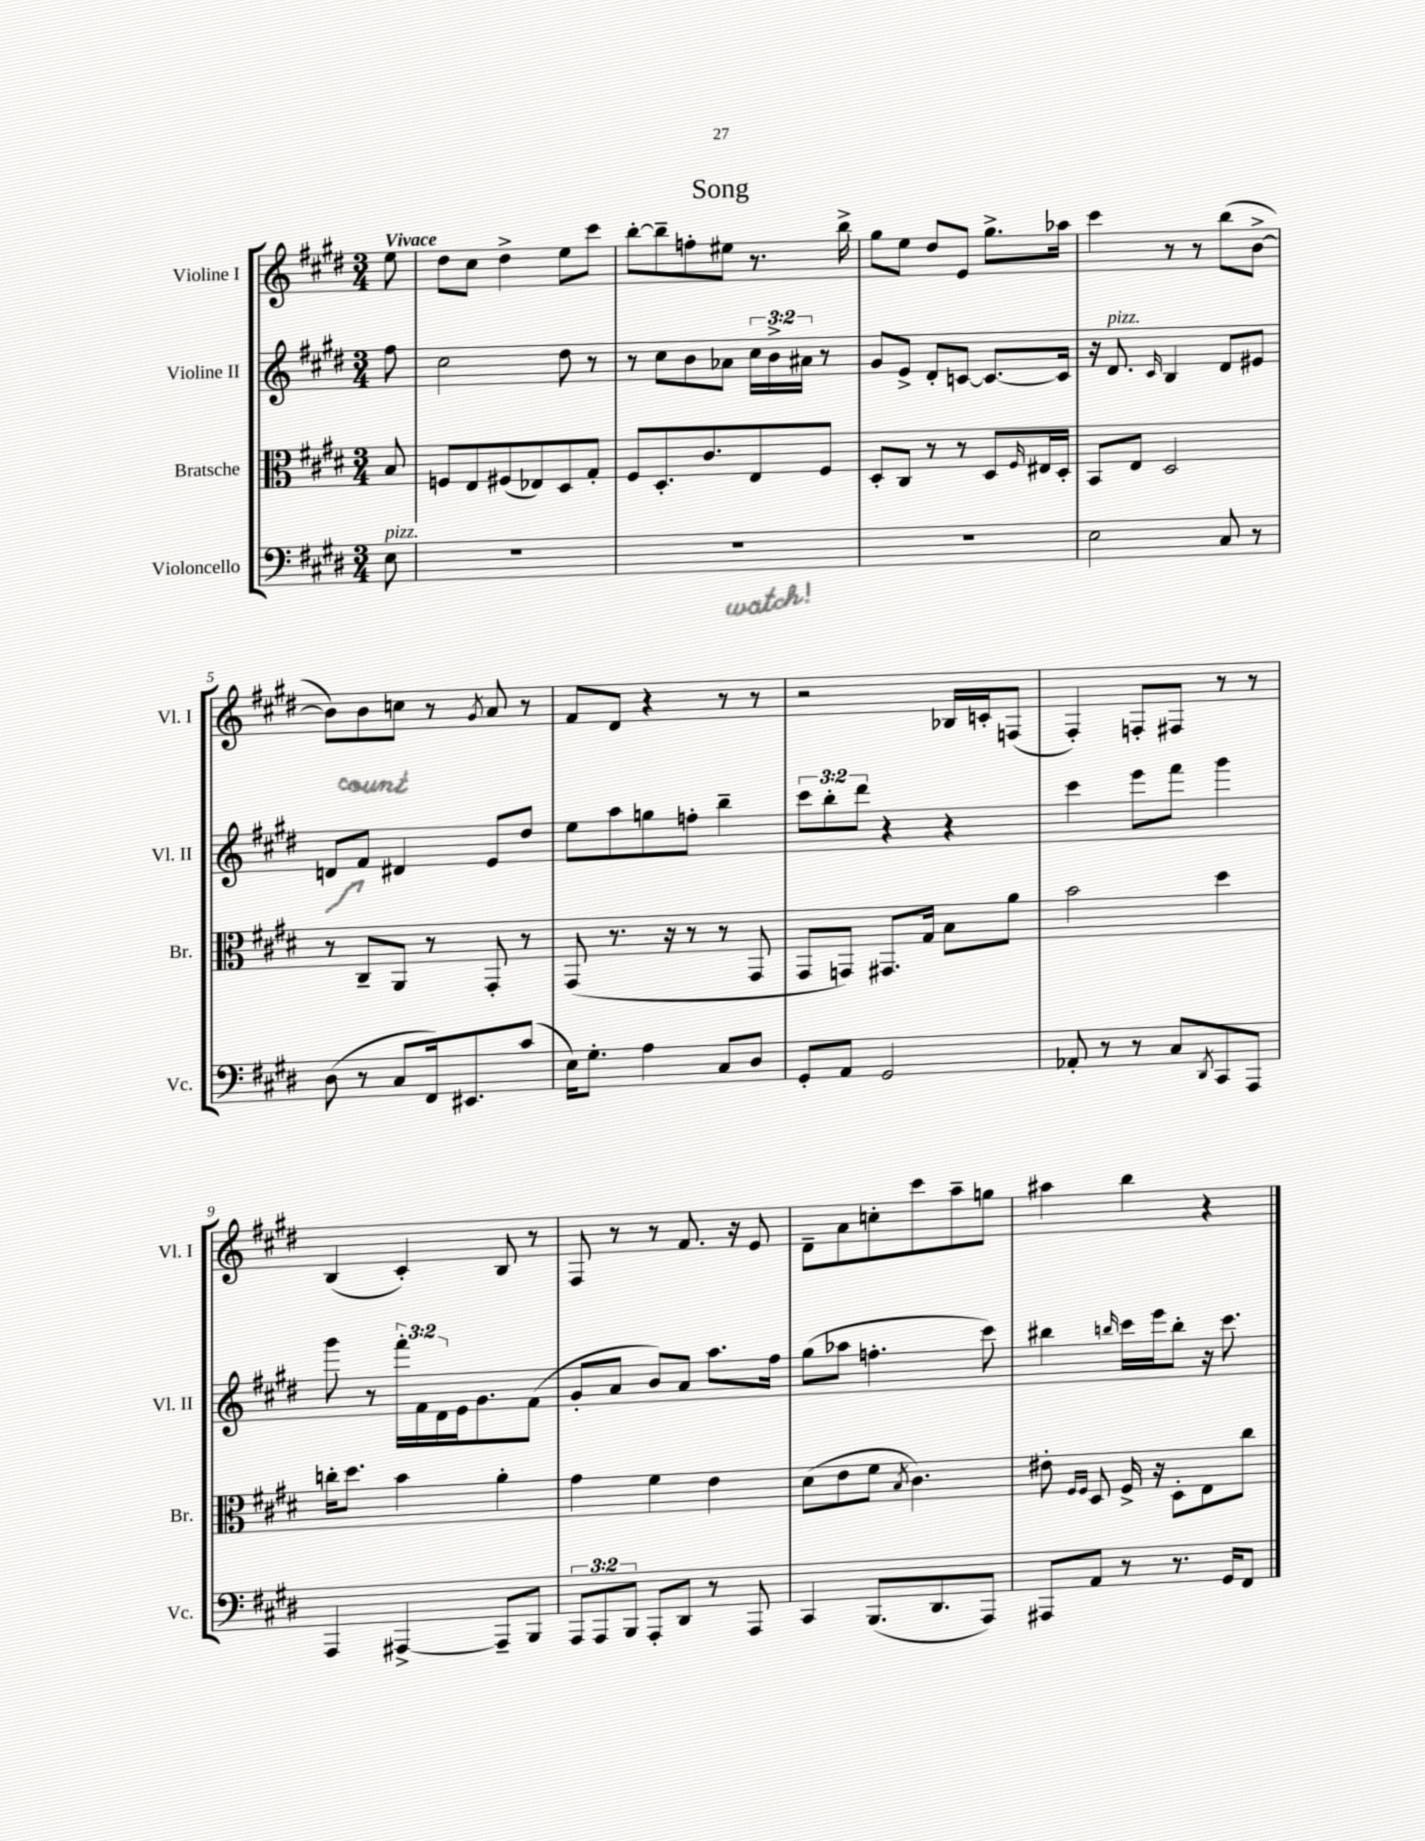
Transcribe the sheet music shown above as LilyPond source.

\header { title = "Song" }
<<
\new StaffGroup <<
\new Staff = "s0" \with { instrumentName = "Violine I" shortInstrumentName = "Vl. I" } {
    \clef treble \key e \major \numericTimeSignature \time 3/4 \partial 8 \tempo "Vivace"
    e''8 |
    dis''8 cis''8 dis''4-> e''8 cis'''8 |
    b''8~-. b''8-- f''8-. eis''8 r8. b''16-> |
    gis''8 e''8 dis''8 e'8 gis''8.-> aes''16 |
    cis'''4 r8 r8 b''8( b'8~-> |
    b'8) b'8 c''8 r8 \acciaccatura { gis'8 } a'8 r8 |
    fis'8 dis'8 r4 r8 r8 |
    r2 bes16 c'16-. f8( |
    fis4-.) f8-. fis8 r8 r8 |
    b4( cis'4-.) b8 r8 |
    fis8 r8 r8 fis'8. r16 e'8 |
    dis'8-- a'8 c''8-. cis'''8 a''8-- g''8 |
    ais''4 b''4 r4 \bar "|." |
}
\new Staff = "s1" \with { instrumentName = "Violine II" shortInstrumentName = "Vl. II" } {
    \clef treble \key e \major \numericTimeSignature \time 3/4 \override Staff.TupletNumber.text = #tuplet-number::calc-fraction-text \partial 8
    fis''8 |
    cis''2 dis''8 r8 |
    r8 cis''8 b'8 aes'8 \tuplet 3/2 { cis''16 b'16-> ais'16 } r8 |
    gis'8 e'8-> dis'8-. c'8~ c'8.~ c'16 |
    r16 dis'8.^\markup { \italic "pizz." } \grace { cis'16 } b4 dis'8 eis'8 |
    d'8 fis'8 dis'4 e'8 dis''8 |
    e''8 a''8 g''8 f''8-. b''4-- |
    \tuplet 3/2 { cis'''8 b''8-. dis'''8 } r4 r4 |
    cis'''4 e'''8 fis'''8 gis'''4 |
    gis'''8 r8 \tuplet 3/2 { fis'''16-. fis'16 dis'16 } e'16 gis'8. fis'8( |
    gis'8-. a'8 b'8) a'8 a''8. fis''16 |
    gis''8( aes''8 f''4.-. cis'''8) |
    bis''4 \grace { b''16 } cis'''16 e'''16 b''8-. r16 cis'''8. \bar "|." |
}
\new Staff = "s2" \with { instrumentName = "Bratsche" shortInstrumentName = "Br." } {
    \clef alto \key e \major \numericTimeSignature \time 3/4 \partial 8
    b8 |
    f8 e8 fis8( ees8) dis8 gis8-. |
    fis8 dis8.-. cis'8. e8 fis8 |
    dis8-. cis8 r8 r8 dis8 \grace { fis16 } eis16 dis16-. |
    b,8 e8 dis2 |
    r8 cis8-- a,8 r8 gis,8-. r8 |
    gis,8( r8. r16 r8 r8 gis,8 |
    gis,8 g,8) gis,8. gis16 b8 a'8 |
    b'2 dis''4 |
    c''16-. dis''8. b'4 a'4-. |
    gis'4 fis'4 e'4 |
    dis'8( e'8 fis'8 \acciaccatura { b8 } cis'4.) |
    eis'8-. \grace { fis16 fis16 } dis8 fis16-> r16 dis8-. e8 cis''8 \bar "|." |
}
\new Staff = "s3" \with { instrumentName = "Violoncello" shortInstrumentName = "Vc." } {
    \clef bass \key e \major \numericTimeSignature \time 3/4 \override Staff.TupletNumber.text = #tuplet-number::calc-fraction-text \partial 8
    e8^\markup { \italic "pizz." } |
    R2. |
    R2. |
    R2. |
    e2 cis8 r8 |
    dis8( r8 cis8 fis,16) eis,8. cis'8( |
    e16) gis8.-. a4 cis8 dis8 |
    gis,8-. a,8 gis,2 |
    aes,8-. r8 r8 cis8 \acciaccatura { dis,8 } cis,8 a,,8 |
    a,,4 ais,,4~-> ais,,8-- b,,8 |
    \tuplet 3/2 { a,,8 a,,8 b,,8 } a,,8-. dis,8 r8 a,,8 |
    cis,4 b,,8.( dis,8. a,,8) |
    ais,,8 a,8 r8 r8. gis,16 fis,8 \bar "|." |
}
>>
>>
